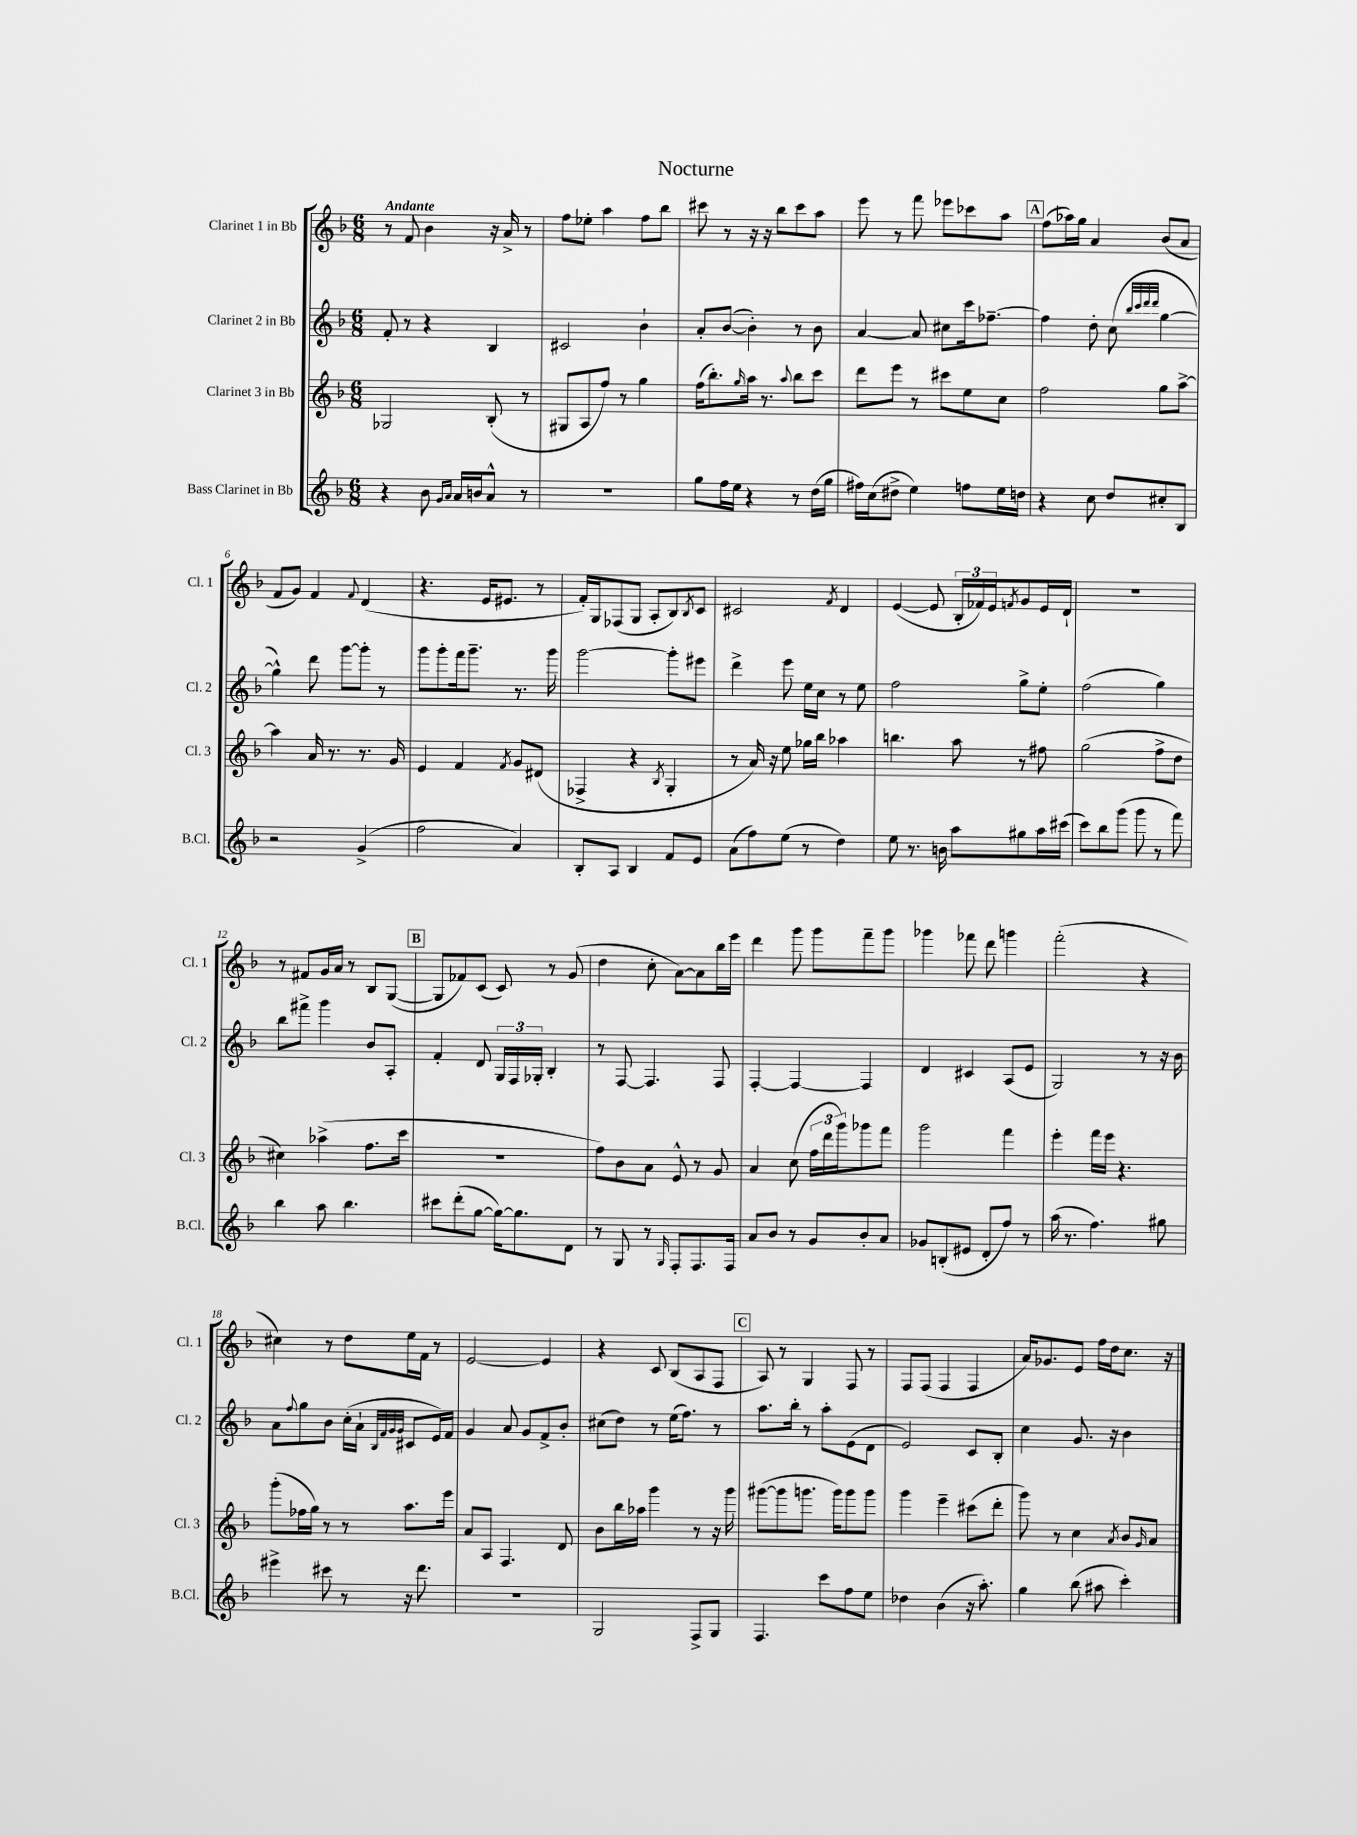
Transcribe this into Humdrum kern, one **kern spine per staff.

**kern	**kern	**kern	**kern
*part4	*part3	*part2	*part1
*staff4	*staff3	*staff2	*staff1
*I"Bass Clarinet in Bb	*I"Clarinet 3 in Bb	*I"Clarinet 2 in Bb	*I"Clarinet 1 in Bb
*I'B.Cl.	*I'Cl. 3	*I'Cl. 2	*I'Cl. 1
*clefG2	*clefG2	*clefG2	*clefG2
*k[b-]	*k[b-]	*k[b-]	*k[b-]
*M6/8	*M6/8	*M6/8	*M6/8
=1	=1	=1	=1
!	!	!	!LO:TX:a:B:t=Andante
4r	2G-X/	8f'/	8r
.	.	8r	8f/
8b-\	.	4r	4b-\
16qqg/LL	.	.	.
16qqa/JJ	.	.	.
16a/LL	.	.	.
16bn/J	.	.	.
8a^^/J	(8B-'/	4B-/	16r
.	.	.	16a^/
8r	8r	.	8r
=2	=2	=2	=2
2.r	8G#X/L	2c#X/	8ff\L
.	8A/	.	8ee-X'\J
.	8ff/J)	.	4aa\
.	8r	.	.
.	4gg\	4b-`\	8ff\L
.	.	.	8bb-\J
=3	=3	=3	=3
8gg\L	(16ff\KL	8a'/L	8ccc#X\
.	8.bb-'\)	.	.
16ff\L	.	([8b-/J	8r
16ee\JJ	.	.	.
.	16qqgg/	.	.
4r	16aa\Jk	4b-'\])	16r
.	8.r	.	16r
.	.	.	8bb-\L
.	8qqaa/	.	.
8r	8bb-\L	8r	8ccc#\
(16dd\LL	8ccc\J	8b-\	8aa\J
16gg\JJ	.	.	.
=4	=4	=4	=4
16ff#X\LL)	8ddd\L	[4a/	8eee\
(16cc\J	.	.	.
8dd#X^\J	8eee\J	.	8r
4ee\)	8r	8a/]	8fff\
.	8ccc#X\L	8cc#X\L	8eee-X\L
8ffn\L	8ee\	16ccc\k	8ccc-X\
.	.	[8.ff-X~\J	.
16ee\L	8cc\J	.	8aa\J
16ddn\JJ	.	.	.
!!LO:REH:place=s1:t=A
=5	=5	=5	=5
4r	2ff\	4ff-\]	(8ff\L
.	.	.	16aa-X\L)
.	.	.	16gg\JJ
8cc\	.	8dd'\	4a/
8dd/L	.	(8cc\	.
.	.	32qqbb-/LLL	.
.	.	32qqccc/	.
.	.	32qqddd/	.
.	.	32qqddd/JJJ	.
8cc#X'/	8gg\L	[4gg\	(8b-/L
8B-/J	[8aa^\J	.	8a/J
!!LO:LB:g=z
=6	=6	=6	=6
2r	4aa\]	4gg^^\])	8f/L
.	.	.	8g/J)
.	16a/	8ddd\	4f/
.	8.r	.	.
.	.	[8ggg\L	.
.	.	.	8qqf/
(4g^/	8.r	8ggg'\J]	(4d/
.	.	8r	.
.	16g/	.	.
=7	=7	=7	=7
2ff\	4e/	8ggg\L	4.r
.	.	8ggg'\	.
.	4f/	16fff\k	.
.	.	8.ggg~\J	.
.	.	.	16e/KL
.	.	.	8.e#X/J
.	8qf/	.	.
4a/)	8g/L	8.r	.
.	(8d#X/J	.	8r
.	.	16ggg\	.
=8	=8	=8	=8
8B-'/L	4F-X^/	[2ggg\	16f'/LL)
.	.	.	16G/J
8A/J	.	.	(8F-X/
4B-/	4r	.	8G/J
.	.	.	8A'/L
.	8qB-/	.	.
8f/L	4G'/	8ggg'\L]	8B-/)
.	.	.	8qB-/
8e/J	.	8eee#X\J	8c/J
=9	=9	=9	=9
(8a\L	8r	4ddd^\	2c#X/
8ff\)	16a/)	.	.
.	16r	.	.
(8ee\J	8ee\	8eee\	.
8r	16gg-X\LL	16ee\LL	.
.	16bb-\JJ	16cc\JJ	.
.	.	.	8qf/
4dd\)	4aa-X\	8r	4d/
.	.	8ee\	.
=10	=10	=10	=10
8ee\	4.bbn\	2ff\	([4e/
8.r	.	.	.
.	.	.	8e/]
16bn\	.	.	.
8aa\L	8aa\	.	24B-'/LL
.	.	.	24f-X/)
.	.	.	24e/J
.	.	.	8qfn/
8gg#X\	8r	8gg^\L	8g/
16aa\L	8ff#X\	8ee'\J	16e/L
(16ccc#X\JJ	.	.	16d`/JJ
=11	=11	=11	=11
8ccc\L)	(2gg\	(2ff\	2.r
8bb-\	.	.	.
(8ggg\J	.	.	.
8ggg\	.	.	.
8r	8ff^\L	4gg\)	.
8fff\)	8dd\J	.	.
!!LO:LB:g=z
=12	=12	=12	=12
4bb-\	4cc#X\)	8bb-\L	8r
.	.	8fff#X^\J	8f#X/L
8aa\	(4aa-X^\	4ggg\	16g/L
.	.	.	16a/JJ
4.bb-\	.	.	8r
.	8.ff\L	8b-/L	8B-/L
.	.	8A'/J	([8G/J
.	16ccc\Jk	.	.
!!LO:REH:place=s1:t=B
=13	=13	=13	=13
8ccc#X\L	2.r	4f'/	8G/L]
(8ddd'\	.	.	8f-X/)
[8gg\J	.	8d/	(8c/J
16gg\KL_)	.	24G/LL	8c/)
.	.	24F/	.
8.gg\]	.	.	.
.	.	24G-X'/JJ	.
.	.	4B-'/	8r
8d\J	.	.	(8g/
=14	=14	=14	=14
8r	8ff\L)	8r	4dd\
8G/	8b-\	[8F/	.
8r	8a\J	4.F/]	8cc'\
16qqG/	.	.	.
8F'/L	8e^^/	.	[8a\L)
8.F/	8r	.	8a\]
.	8g/	8F/	16bb-\L
16F/Jk	.	.	16eee\JJ
=15	=15	=15	=15
8a/L	4a/	[4F'/	4ddd\
8b-/J	.	.	.
8r	(8cc\	4F/_	8ggg\
8g/L	24ff\LL	.	8ggg\L
.	24ddd\	.	.
.	24ggg\J)	.	.
8b-'/	8ggg-X\	4F/]	8fff~\
8a/J	8fff\J	.	8ggg\J
=16	=16	=16	=16
8g-X/L	2ggg\	4d/	4ggg-X\
(8Bn'/	.	.	.
8e#X/J	.	4c#X/	8fff-X\
8d'/L	.	.	8ddd\
8ff/J)	4fff\	(8A/L	4gggn\
8r	.	8e/J	.
=17	=17	=17	=17
(16aa\	4eee'\	2G/)	(2fff'\
8.r	.	.	.
4.ff\)	16fff\LL	.	.
.	16eee\JJ	.	.
.	4.r	.	.
.	.	8r	4r
8gg#X\	.	16r	.
.	.	16b-\	.
!!LO:LB:g=z
=18	=18	=18	=18
4eee#X^\	(8ggg'\L	8a\L	4cc#X\)
.	.	8qqff/	.
.	16ff-X\L	8gg\	.
.	16gg\JJ)	.	.
8ccc#X\	8r	8b-\J	8r
8r	8r	(16cc'\LL	8dd\L
.	.	16a`\JJ	.
.	.	32qqB-/LLL	.
.	.	32qqf/	.
.	.	32qqg/	.
.	.	32qqg/JJJ	.
16r	8.aa\L	8c#X/L	16ee\L
8.ddd\	.	.	16f\JJ
.	.	16e/L)	8r
.	16eee\Jk	16f/JJ	.
=19	=19	=19	=19
2.r	8a/L	4g/	[2e/
.	8A/J	.	.
.	4.F/	8a/	.
.	.	8g/L	.
.	.	8f^/	4e/]
.	8d/	8b-'/J	.
=20	=20	=20	=20
2G/	8b-\L	(8cc#X\L	4r
.	16bb-\L	8dd\J)	.
.	16aa-X\JJ	.	.
.	4ggg\	8r	8c/
.	.	(16ee\KL	(8B-/L
.	.	8.ff\J)	.
8F^/L	8r	.	8A/
8G/J	16r	8r	8F/J
.	16ggg\	.	.
!!LO:REH:place=s1:t=C
=21	=21	=21	=21
4.F/	([8ggg#X\L	8.aa\L	8A/)
.	8ggg#\]	.	8r
.	.	16bb-'\Jk	.
.	8.gggn\J	8r	4G/
8ccc\L	.	8aa'\L	.
.	16ggg\KL)	.	.
8ff\	8ggg\	(8e\	8F/
8ee\J	8ggg\J	8d\J	8r
=22	=22	=22	=22
4dd-X\	4ggg\	2e/)	8F/L
.	.	.	(8F/J
(4b-\	4eee~\	.	4F/
16r	(8ccc#X\L	8c/L	4F/
8.aa'\)	.	.	.
.	8ddd'\J	8B-'/J	.
=23	=23	=23	=23
4gg\	8ggg\)	4cc\	16a/KL)
.	.	.	8.g-X/
.	8r	.	.
(8bb-\	4cc\	8.g/	8e/J
8aa#X\	.	.	16ff\LL
.	.	16r	16dd\J
.	8qa/	.	.
4ccc'\)	8b-/L	4b-\	8.cc\J
.	16qqg/	.	.
.	8a/J	.	.
.	.	.	16r
==	==	==	==
*-	*-	*-	*-
